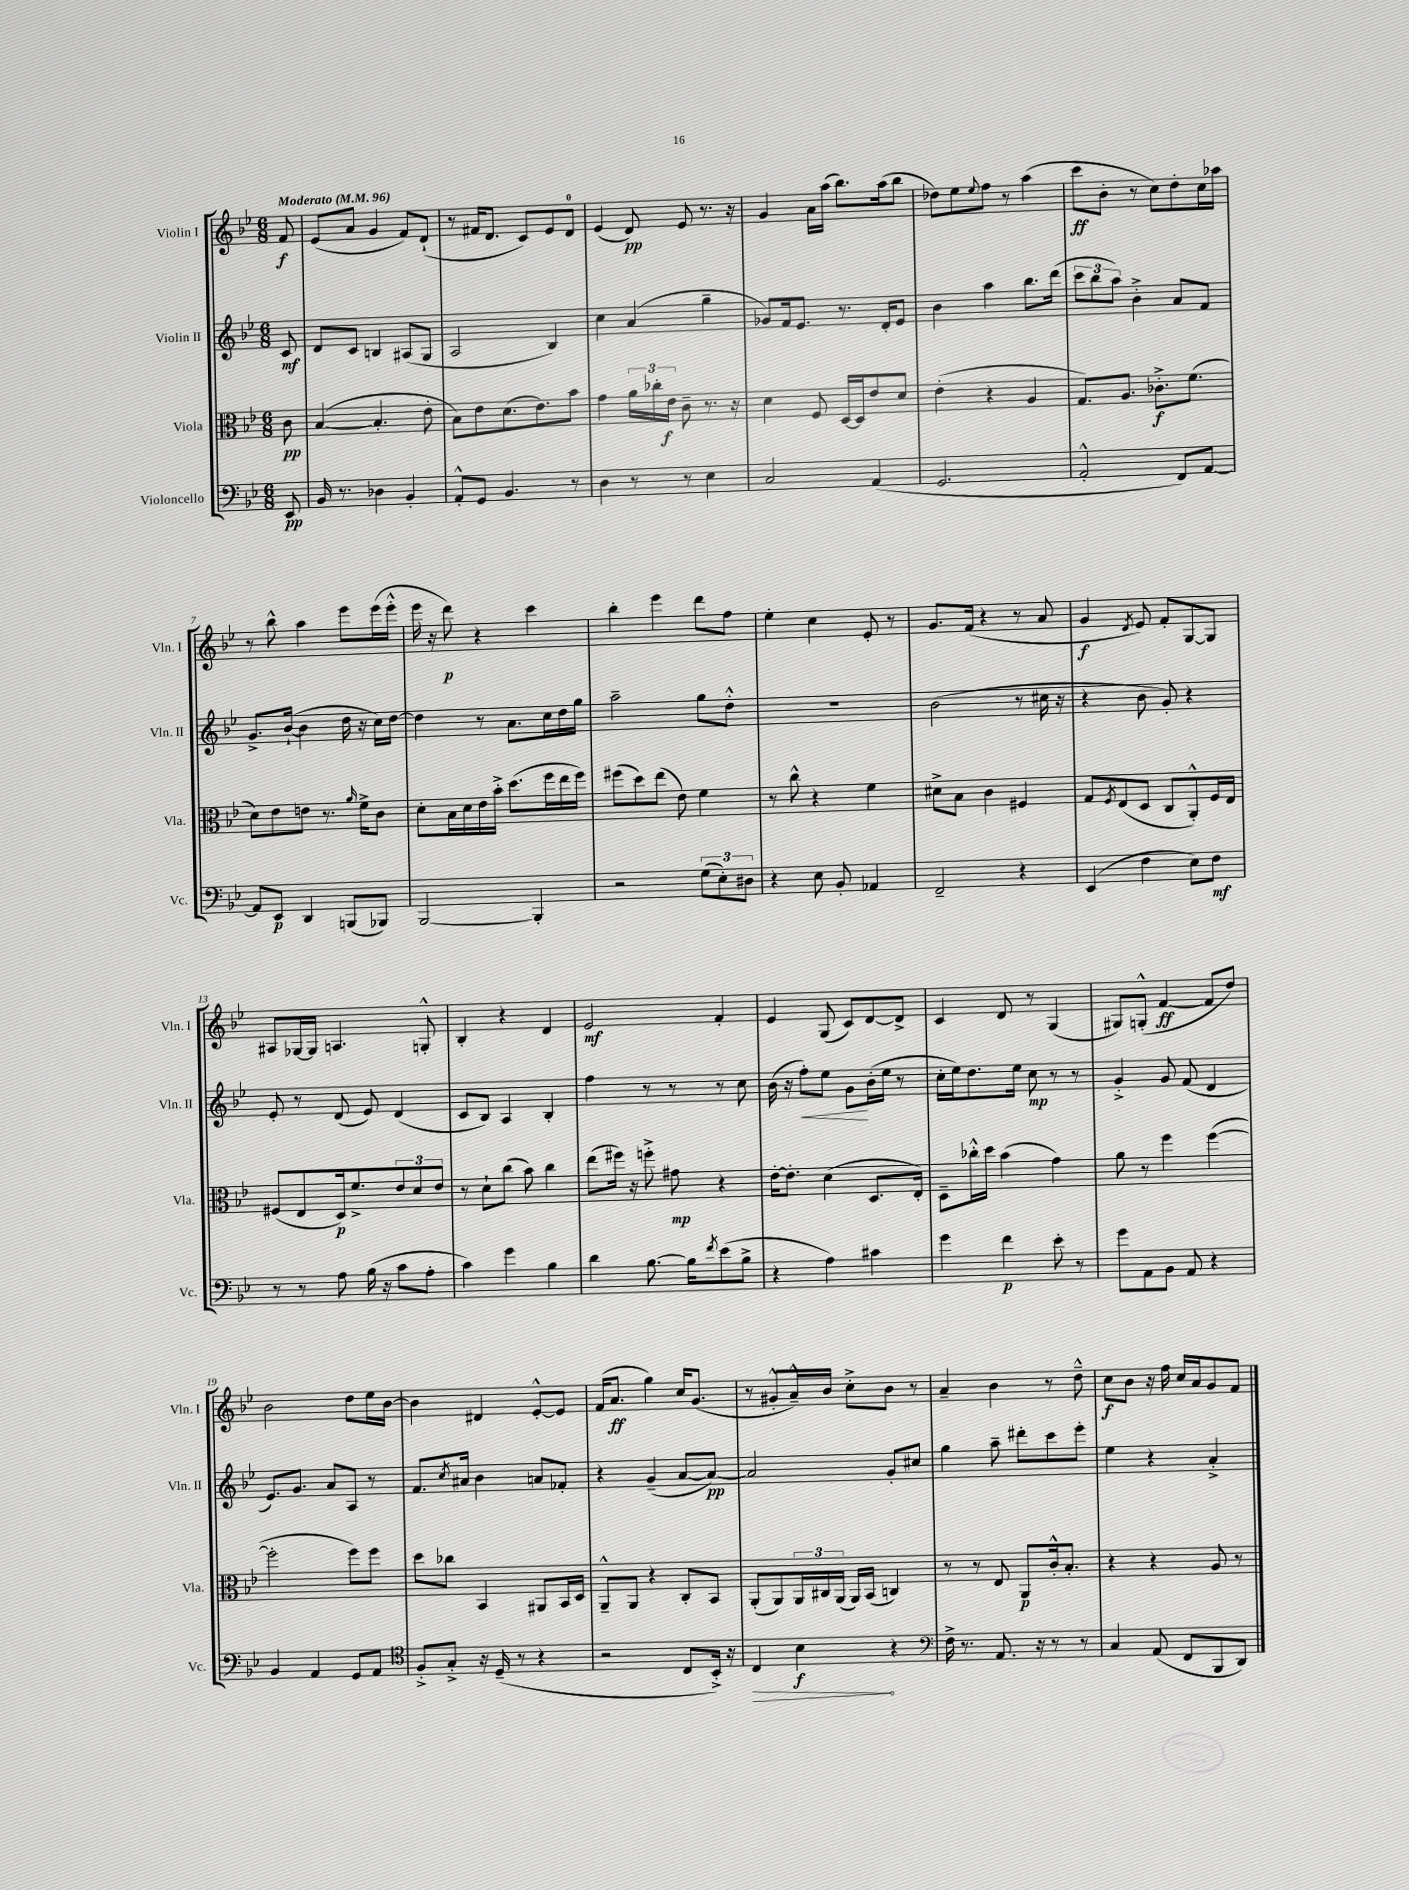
<<
\new StaffGroup <<
\new Staff = "s0" \with { instrumentName = "Violin I" shortInstrumentName = "Vln. I" } {
    \clef treble \key bes \major \numericTimeSignature \time 6/8 \partial 8 \tempo "Moderato" 4 = 96
    f'8\f |
    ees'8( a'8 g'4 f'8) d'8-!( |
    r8 fis'16 d'8. c'8) ees'8 d'8-0 |
    ees'4( d'8\pp) ees'8 r8. r16 |
    g'4 a'16 a''16( bes''8.) a''16( bes''8 |
    des''8) ees''8 \appoggiatura { ees''8 } f''8 r8 a''4( |
    c'''8\ff bes'8-. r8 c''8) d''8-. c''16 aes''16 |
    r8 bes''8-^ a''4 ees'''8 ees'''16( ees'''16-.-^ |
    ees'''16 r16 d'''8\p) r4 c'''4 |
    bes''4-. ees'''4 d'''8 f''8 |
    ees''4-. c''4 ees'8-. r8 |
    g'8. f'16( r4 r8 a'8 |
    g'4\f \acciaccatura { d'8 } ees'8) f'8-. g8~ g8 |
    ais8 ges16~ ges16 a4. g8-.-^ |
    bes4-. r4 d'4 |
    ees'2\mf f'4-. |
    ees'4 g8( c'8) d'8~ d'8-> |
    c'4 d'8 r8 g4( |
    gis8) g8-.-^( f'4~\ff f'8 d''8) |
    bes'2 d''8 ees''16 bes'16~ |
    bes'4 dis'4 ees'8~-.-^ ees'8 |
    f'16( a'8.\ff g''4) c''16 g'8.( |
    r8 gis'8-.-^ a'16---^) bes'16 c''8-.-> bes'8 r8 |
    a'4-- bes'4 r8 d''8---^ |
    c''8\f bes'8 r16 f''16 c''16 a'16 g'8 f'8 \bar "|." |
}
\new Staff = "s1" \with { instrumentName = "Violin II" shortInstrumentName = "Vln. II" } {
    \clef treble \key bes \major \numericTimeSignature \time 6/8 \partial 8
    c'8\mf |
    d'8 c'8 b4 ais8( g8 |
    a2 bes4) |
    c''4 a'4( g''4-- |
    ges'8) f'16 ees'8. r8. d'16-. ees'8 |
    bes'4 a''4 bes''8. d'''16( |
    \tuplet 3/2 { c'''8 bes''8 a''8) } bes'4-.-> a'8 f'8 |
    g'8.-> bes'16~-!( bes'4 d''16 r16 c''16) d''16~ |
    d''4 r8 a'8. c''16 d''16 g''16 |
    a''2-- g''8 d''8-.-^ |
    R2. |
    bes'2( r8 cis''16 r16 |
    r4 bes'8 g'8-.) r4 |
    ees'8-. r8 d'8( ees'8) d'4( |
    c'8 bes8) a4 bes4-. |
    f''4 r8 r8 r8 c''8 |
    bes'16( r16 f''8-.\<) ees''8 g'8\! bes'16-.( ees''16 r8 |
    c''16-. ees''16) d''8. ees''16 c''8\mp r8 r8 |
    g'4-.-> g'8 f'8( d'4 |
    ees'8.) g'8. a'8 a8 r8 |
    f'8. \acciaccatura { c''8 } ais'16 bes'4 a'8 fes'8-. |
    r4 g'4--( a'8~ a'8~\pp) |
    a'2 g'8-. cis''8 |
    g''4 a''8-- dis'''8-. c'''8 ees'''8-. |
    ees''4 r4 a'4-.-> \bar "|." |
}
\new Staff = "s2" \with { instrumentName = "Viola" shortInstrumentName = "Vla." } {
    \clef alto \key bes \major \numericTimeSignature \time 6/8 \partial 8
    c'8\pp |
    bes4~( bes4.-. ees'8-. |
    bes8) ees'8 d'8.( ees'8.) bes'8 |
    g'4 \tuplet 3/2 { a'16 ces''16-. ees'16\f } c'8-- r8. r16 |
    d'4 f8 d16~ d16 ees'8 d'8 |
    ees'4-.( r4 a4 |
    g8.) a8. ces'8.-.->\f f'8.( |
    d'8) ees'8 e'8 r8. \grace { a'16 } f'16-> c'8 |
    d'8-. bes16 d'16 ees'16 bes'16-.-> d''8.( f''16 ees''16 f''16) |
    fis''8( d''8) ees''8( ees'8) f'4 |
    r8 c''8-^ r4 f'4 |
    dis'8-> bes8 c'4 fis4 |
    g8 \acciaccatura { f8 } ees8( d8 c8 a,8-.-^) f16 ees16 |
    fis8( ees8 d16\p) f'8.-> \tuplet 3/2 { ees'8 d'8 ees'8 } |
    r8 d'8-! c''8( bes'8) c''4 |
    ees''8( fis''16) r16 f''8-.-> gis'8\mp r4 |
    ees'16~-. ees'8.-. d'4( d8. ees16-.) |
    d8-- ces''16-.-^ d''16 bes'4( g'4) |
    a'8 r8 f''4 f''4~( |
    f''2-. f''8) f''8 |
    d''8 ces''8 bes,4 ais,8 bes,16 d16 |
    a,8---^ a,8 r4 c8-. bes,8 |
    a,8-.( a,8) \tuplet 3/2 { a,16 cis16 a,16( } a,16) bes,16( c4) |
    r8 r8 ees8 a,8\p c'16-.-^ bes8.-. |
    r4 r4 a8 r8 \bar "|." |
}
\new Staff = "s3" \with { instrumentName = "Violoncello" shortInstrumentName = "Vc." } {
    \clef bass \key bes \major \numericTimeSignature \time 6/8 \partial 8
    ees,8\pp |
    bes,16 r8. des4 bes,4-. |
    a,8-.-^ g,8 bes,4. r8 |
    d4 r8 r8 ees4 |
    c2 a,4( |
    g,2. |
    a,2-.-^ f,8) a,8~ |
    a,8 ees,8\p d,4 b,,8( bes,,8) |
    bes,,2~ bes,,4-. |
    r2 \tuplet 3/2 { g8( ees8-.) dis8 } |
    r4 ees8 bes,8-. aes,4 |
    f,2-- r4 |
    ees,4( f4 ees8) f8\mf |
    r8 r8 a8 bes16( r16 c'8 a8-. |
    c'4) g'4 bes4 |
    d'4 bes8.~ bes16 \acciaccatura { f'8 } ees'8( bes8-> |
    r4 a4) cis'4 |
    g'4 f'4\p ees'8-. r8 |
    g'8 a,8 bes,8 a,8 r4 |
    bes,4 a,4 g,8 a,8 |
    \clef tenor f8-.-> g8-.-> r16 d16--( r8 r4 |
    r2 c8 bes,16-.->) r16 |
    \once \override Hairpin.circled-tip = ##t c4\> bes4\f\! r4 |
    \clef bass f16-> r8. a,8. r16 r8 r8 |
    c4 a,8( f,8 bes,,8 d,8) \bar "|." |
}
>>
>>
